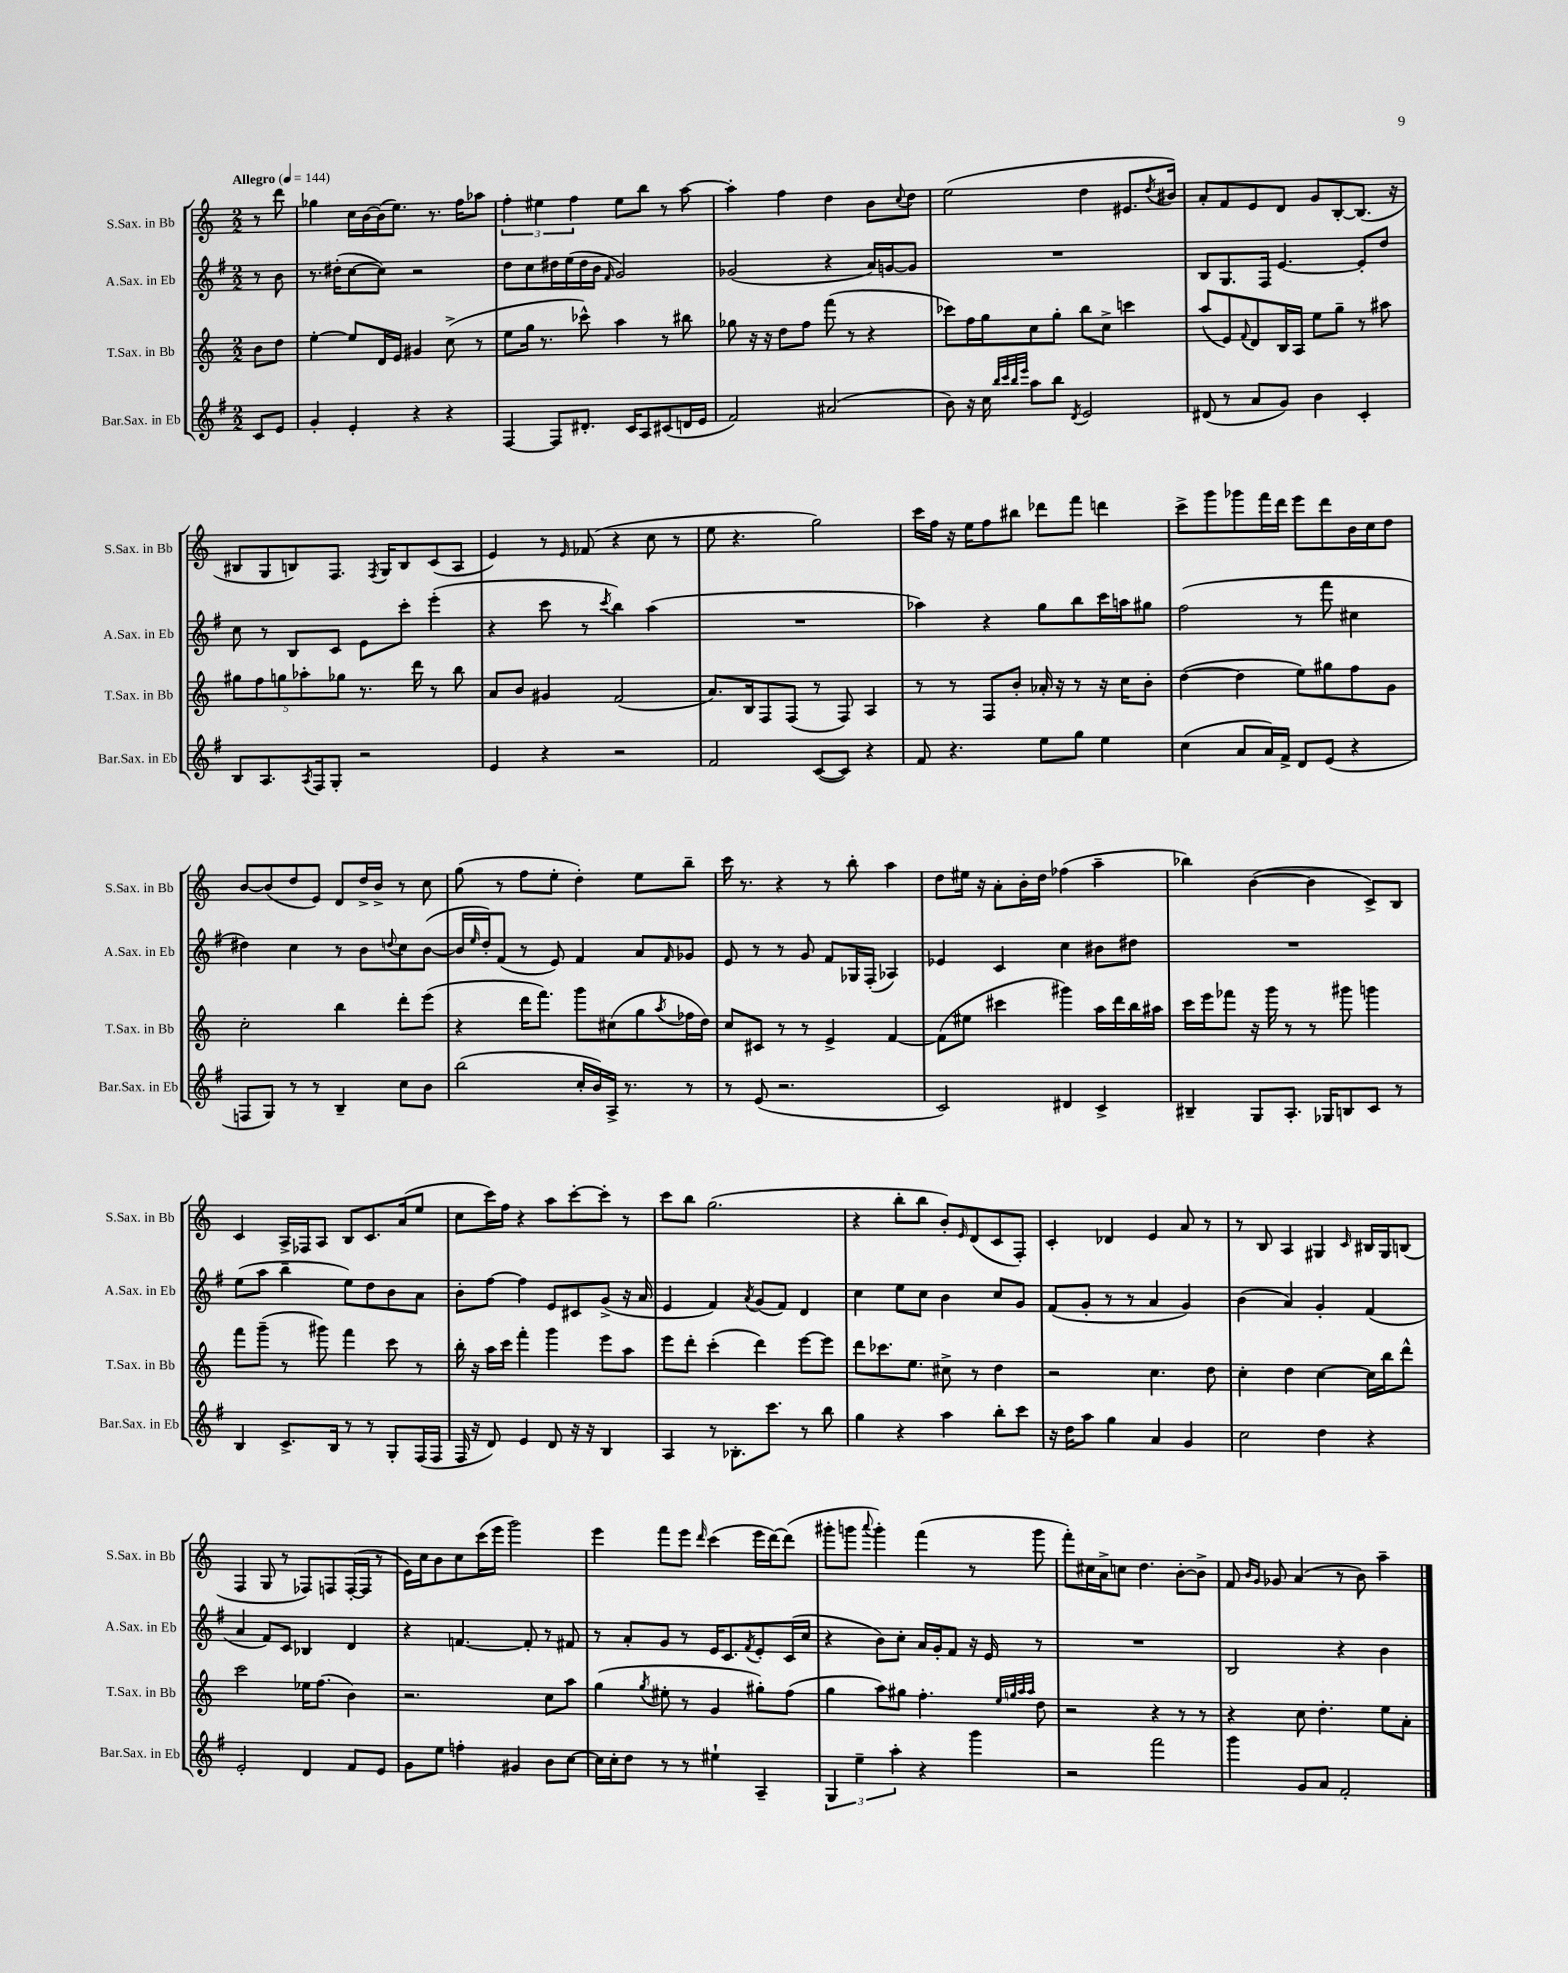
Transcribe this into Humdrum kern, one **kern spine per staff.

**kern	**kern	**kern	**kern
*staff4	*staff3	*staff2	*staff1
*clefG2	*clefG2	*clefG2	*clefG2
*k[f#]	*k[]	*k[f#]	*k[]
*M2/2	*M2/2	*M2/2	*M2/2
*MM144	*MM144	*MM144	*MM144
8c	8b	8r	8r
8e	8dd	8b	8ddd
=	=	=	=
4g'	[4ee'	8.r	4gg-
.	.	(16dd#'	.
4e'	8ee]	[8cc	16cc
.	.	.	[16b
.	16d	8cc])	(16b]
.	16e	.	8.ee)
4r	4g#	2r	.
.	.	.	8.r
4r	(8cc^	.	.
.	.	.	16ff
.	8r	.	8aa-
=	=	=	=
[4F#	8ee	8dd	6ff'
.	16gg	8cc	.
.	.	.	6ee#
.	8.r	.	.
8F#]	.	16dd#	.
.	.	(16ee	.
.	.	.	6ff
8.d#'	8ccc-^^)	16dd#	.
.	.	16b	.
.	.	16qqf#	.
.	4aa	2g)	8ee#
16c	.	.	.
8A	.	.	8bb
(8c#	8r	.	8r
16d	8bb#	.	[8aa
16e	.	.	.
=	=	=	=
2f#)	8gg-	(2g-	4aa']
.	16r	.	.
.	16r	.	.
.	8dd	.	4ff
.	8ff	.	.
(2a#	(8fff	4r	4dd
.	8r	.	.
.	4r	16a)	8b
.	.	[16g	.
.	.	.	8qqcc
.	.	8g]	8dd
=	=	=	=
8b)	8ccc-)	1r	(2ee
16r	16ff	.	.
16cc	16gg	.	.
32qqbb	.	.	.
32qqccc	.	.	.
32qqbb	.	.	.
32qqeee	.	.	.
8aa	8cc	.	.
8bb	8gg'	.	.
8qd	.	.	.
2e	8bb	.	4dd
.	8cc^	.	.
.	4ccc	.	8.e#
.	.	.	8qdd
.	.	.	16b#)
=	=	=	=
(8d#	(8aa	8B	8a'
8r	8e)	8.G	8f
.	8qqf	.	.
8a	8d	.	8e
.	.	16F#	.
8g)	16B	[4.e	8d
.	16A	.	.
4b	8ee	.	8g
.	8gg~	.	[8B'
4c'	8r	8e']	(8.B]
.	8aa#	8dd	.
.	.	.	16r
=	=	=	=
8B	10gg#	8cc	8B#
.	10ff	.	.
8.A	.	8r	8G
.	10gg	.	.
.	.	8B	8B)
.	10aa-'	.	.
8qA	.	.	.
16F#	.	.	.
8G'	.	8c	8.F
.	10gg-	.	.
2r	8.r	8e	.
.	.	.	8qF
.	.	.	16G
.	.	8ccc'	8B
.	16ddd	.	.
.	8r	(4eee'	(8c
.	8bb	.	8A
=	=	=	=
4e	8a	4r	4e)
.	8b	.	.
4r	4g#	8ccc	8r
.	.	.	16qqe
.	.	8r	(8f-
.	.	8qccc	.
2r	(2f	4bb)	4r
.	.	(4aa	8cc
.	.	.	8r
=	=	=	=
2f#	8.a)	1r	8ee
.	.	.	4.r
.	16B	.	.
.	8F	.	.
.	(8F	.	.
([8c	8r	.	2gg)
8c])	8F)	.	.
4r	4A	.	.
=	=	=	=
8f#	8r	4aa-)	16ccc
.	.	.	16ff
4.r	8r	.	16r
.	.	.	16ee
.	8F	4r	8ff
.	8b'	.	8bb#
8ee	16a-'	8gg	8ddd-
.	16r	.	.
8gg	8r	8bb	8fff
4ee	16r	16ccc	4ddd
.	16cc	16aa	.
.	8b'	8gg#	.
=	=	=	=
(4cc	([4dd	(2ff#	8ccc^
.	.	.	8ggg
8a	4dd]	.	8ggg-
16a)	.	.	16fff
16f#^	.	.	16ddd
8d	8ee)	8r	8eee
(8e	8gg#	8fff#	8ddd
4r	8ff	4cc#	16b
.	.	.	16cc
.	8g	.	8dd
=	=	=	=
8F	2cc'	4dd#)	[8b
8G)	.	.	(8b]
8r	.	4cc	8dd
8r	.	.	8e)
4B~	4bb	8r	8d
.	.	8b	16dd^
.	.	.	16b^
.	.	8qqdd	.
8cc	8ddd'	8cc	8r
8b	(8eee	([8b	8cc
=	=	=	=
(2bb	4r	16b]	(8gg
.	.	16qqee	.
.	.	16dd')	.
.	.	(8f#	8r
.	16ddd	8r	8ff
.	8.fff)	.	.
.	.	8e)	8ee'
16cc'	8ggg	4f#	4dd')
16b)	.	.	.
16A^	(8cc#	.	.
8.r	.	.	.
.	8gg	8a	8ee
.	8qaa	16qqf#	.
8r	16ff-	8g-	8bb~
.	16dd)	.	.
=	=	=	=
8r	8cc	8e	16ccc
.	.	.	8.r
(8e	8c#	8r	.
2.r	8r	8r	4r
.	8r	8g	.
.	4e^	8f#	8r
.	.	16G-	8bb'
.	.	(16F#'	.
.	[4f	4A-)	4aa
=	=	=	=
2c)	(8f]	4e-	8dd
.	8ee#	.	16ee#
.	.	.	16r
.	4ccc#	4c	8a'
.	.	.	16b'
.	.	.	16dd
4d#	4ggg#)	4cc	(4ff-
4c^	16aa	8b#	4aa~
.	16ddd	.	.
.	16bb	8dd#	.
.	16aa#	.	.
=	=	=	=
4B#~	16ccc	1r	4bb-)
.	16eee	.	.
.	8fff-	.	.
8G	16r	.	([4b
.	16ggg	.	.
8.A'	8r	.	.
.	8r	.	4b]
16G-	.	.	.
8B	8ggg#	.	.
8c	4ggg	.	8c^)
8r	.	.	8B
=	=	=	=
4B	8fff	(8ee	4c
.	(8ggg~	8aa	.
8.c^	8r	4bb~	16A^
.	.	.	16F-
.	8ggg#)	.	8A
16B	.	.	.
8r	4fff	8ee)	8B
8r	.	8dd	8.c
8G'	8ccc	8b	.
.	.	.	(16a
(16F#	8r	8a	8ee
16F#	.	.	.
=	=	=	=
16F#	16bb'	8b'	8cc
16r	16r	.	.
8d)	16aa	[8ff#	16ccc)
.	16ccc	.	16ff
4e	4fff'	4ff#]	4r
8d	4ggg	8e	8aa
16r	.	8c#	[8ccc'
16r	.	.	.
4B	8eee	(8g^	8ccc']
.	8aa	16r	8r
.	.	16a	.
=	=	=	=
4A	8eee	4e	8ccc
.	8ddd'	.	8bb
8r	(4ccc'	4f#)	(2.gg
8.B-'	.	.	.
.	.	8qa	.
.	4ddd)	(8g	.
8.ccc	.	.	.
.	.	8f#)	.
8r	[8eee	4d	.
8bb	8eee]	.	.
=	=	=	=
4gg	8ddd	4cc	4r
.	8.ccc-	.	.
4r	.	8ee	8bb'
.	8.ee	.	.
.	.	8cc	8bb
4aa	8cc#^	4b	8b')
.	.	.	16qqe
.	8r	.	(8d
8bb'	4dd	8cc	8c
8ccc	.	8g	8F')
=	=	=	=
16r	2r	(8f#	4c'
16dd	.	.	.
8aa	.	8g'	.
4gg	.	8r	4d-
.	.	8r	.
4a	4.cc	4a	4e
4g	.	4g)	8a
.	8dd	.	8r
=	=	=	=
2cc	4cc'	(4b	8r
.	.	.	8B
.	4dd	4a)	4A
4dd	[4cc	4g'	4G#
.	.	.	16qqc
4r	16cc]	(4f#	16B#
.	16bb	.	16G#
.	8ddd^^	.	(8B
=	=	=	=
2e'	2ccc	4a	4F
.	.	8f#)	8G
.	.	8c	8r
4d	16ee-	4B-	8F-)
.	(8.ff	.	.
.	.	.	8F
8f#	4b)	4d	([16F'
.	.	.	16F]
8e	.	.	8r
=	=	=	=
8g	2.r	4r	16e)
.	.	.	16cc
8ee	.	.	8b
4ff'	.	[4.f	8cc
.	.	.	(16ccc
.	.	.	16eee
4g#	.	.	2ggg)
.	.	8f']	.
8b	8cc	8r	.
[8cc	8aa	8f#	.
=	=	=	=
16cc]	(4gg	8r	4eee
16cc'	.	.	.
8dd	.	8a'	.
.	8qgg	.	.
8r	8ee#'	8g	8fff
8r	8r	8r	8eee
.	.	.	16qqddd
4ee#`	4g	16e	(4ccc
.	.	8.c	.
.	.	8qf#	.
4A~	8gg#')	8e'	16eee
.	.	.	[16ddd)
.	(8ff	(16c	(8ddd]
.	.	16cc	.
=	=	=	=
6G	4gg	4r	8ggg#'
.	.	.	8ggg
6ee~	.	.	.
.	.	.	8qqaaa
.	8aa)	8b)	4ggg')
6aa'	.	.	.
.	8gg#	8cc'	.
4r	4.ff'	16a	(4fff
.	.	16g'	.
.	.	8f#	.
4ggg	.	16r	8r
.	.	16e	.
.	32qqee	.	.
.	32qqgg	.	.
.	32qqaa	.	.
.	32qqaa	.	.
.	8dd	8r	8ggg
=	=	=	=
2r	2r	1r	8fff')
.	.	.	16cc#
.	.	.	16a^
.	.	.	8cc
.	.	.	4.dd
2fff#	4r	.	.
.	8r	.	[8b'
.	8r	.	8b^]
=	=	=	=
4ggg	4r	2B	8f
.	.	.	16qqb
.	.	.	16qqg
.	.	.	8g-
8g	8cc	.	(4a
8a	4.dd'	.	.
2f#'	.	4r	8r
.	.	.	8b)
.	8ee	4b	4aa~
.	8a'	.	.
==	==	==	==
*-	*-	*-	*-
